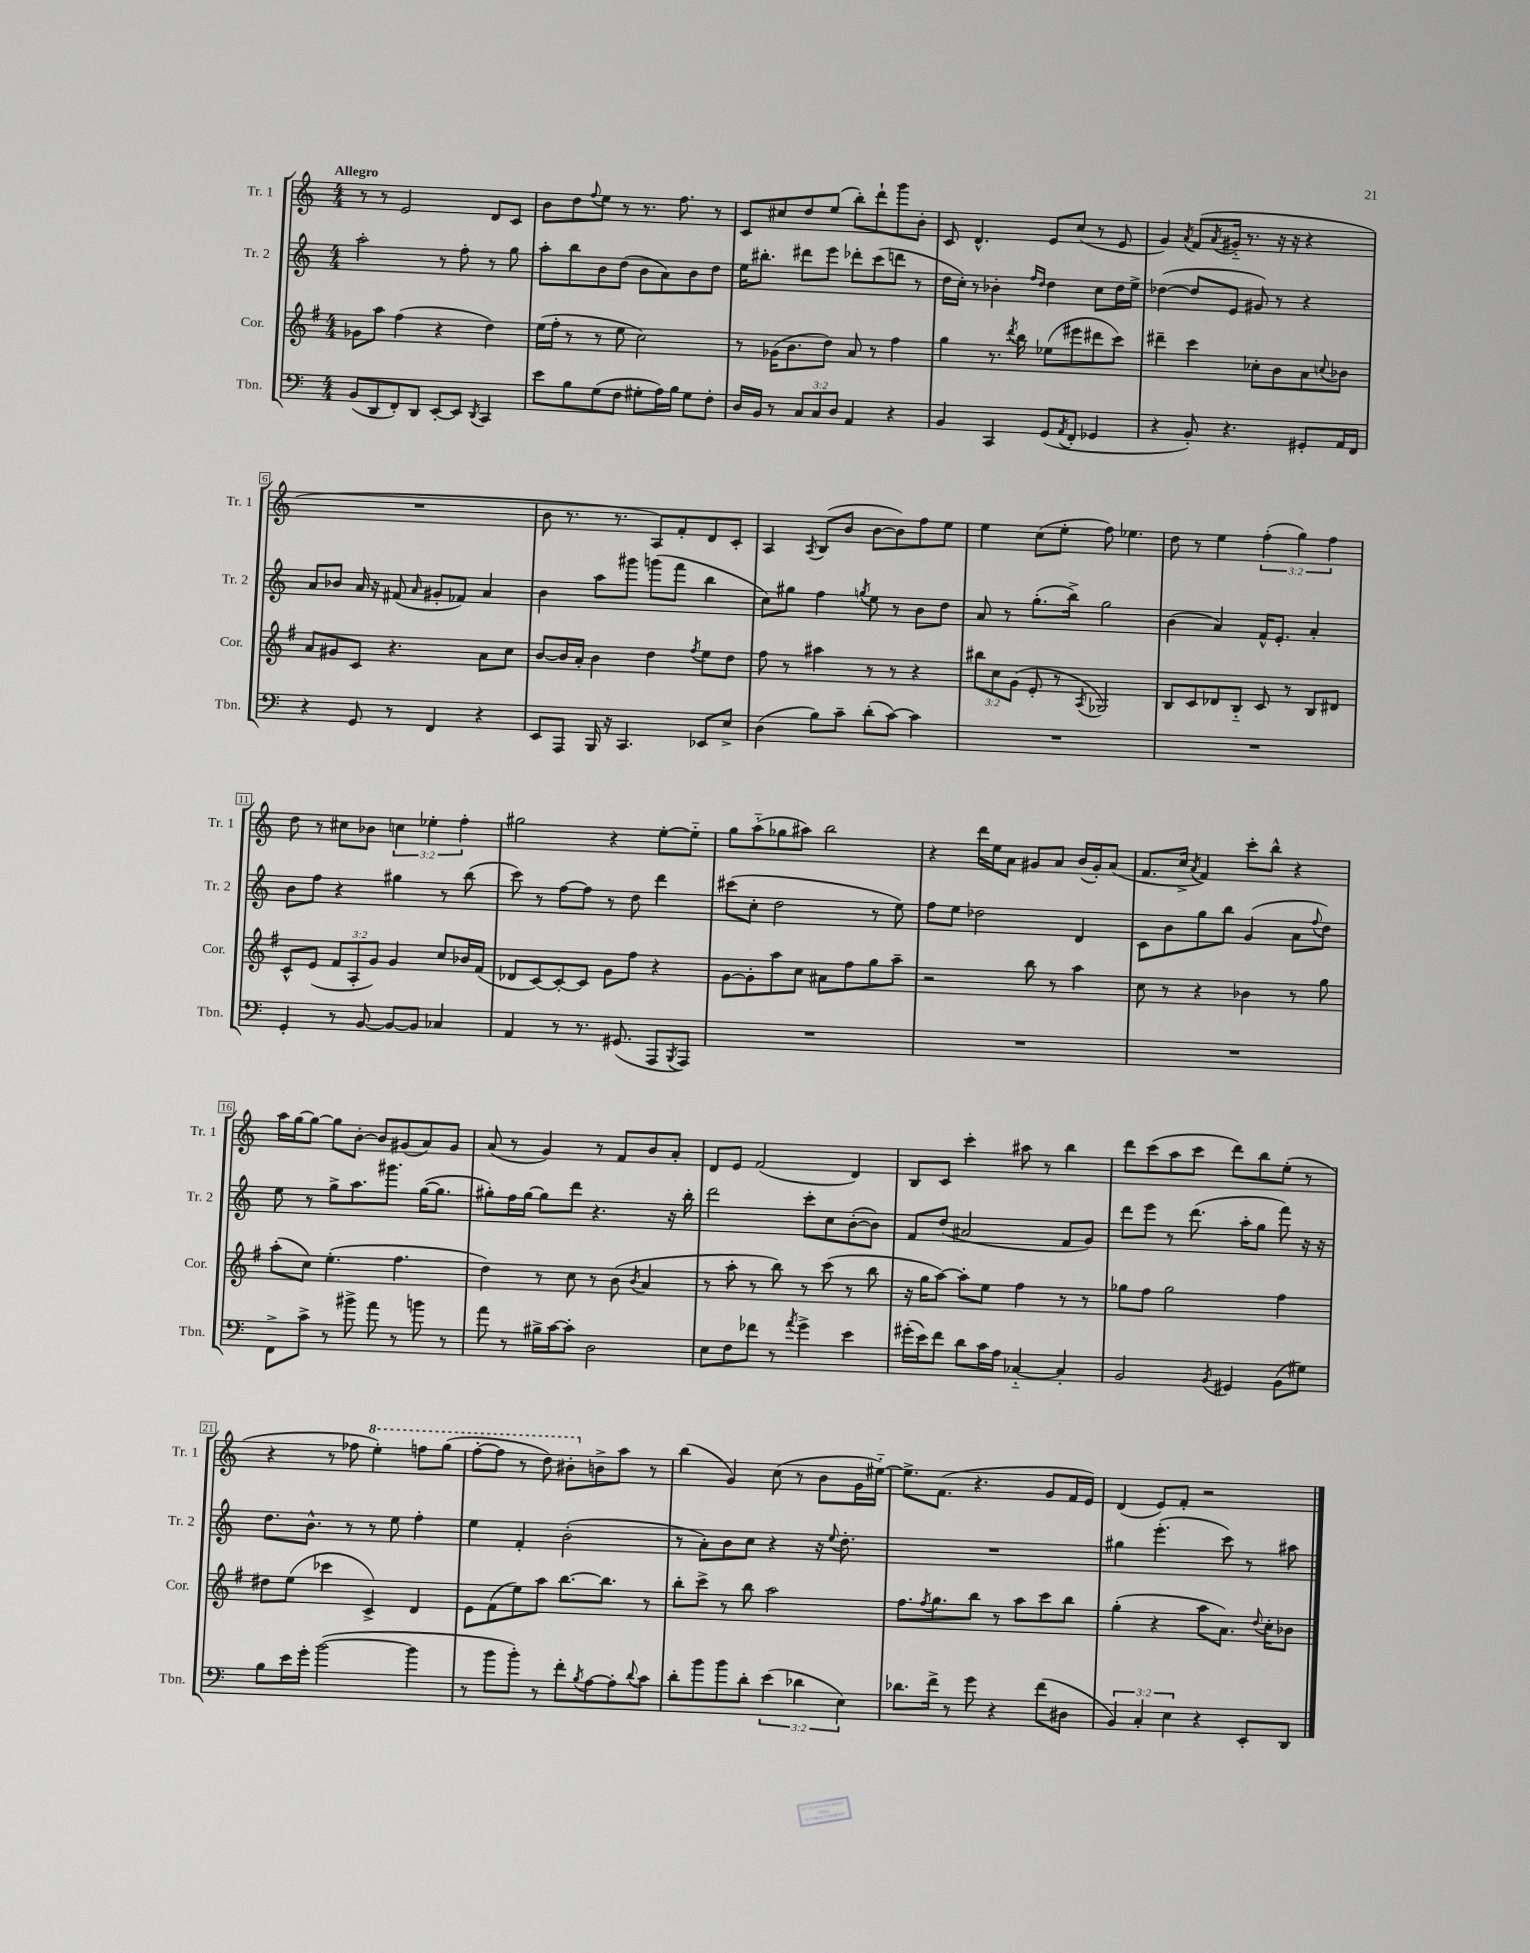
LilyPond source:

<<
\new StaffGroup <<
\new Staff = "s0" \with { instrumentName = "Tr. 1" shortInstrumentName = "Tr. 1" } {
    \clef treble \key c \major \numericTimeSignature \time 4/4 \override Staff.TupletNumber.text = #tuplet-number::calc-fraction-text \tempo "Allegro"
    r8 r8 e'2 d'8 c'8 |
    b'8 d''8 \appoggiatura { f''8 } e''8 r8 r8. f''8. r8 |
    c'8 cis''8 d''8 e''8( b''8-.) d'''8-! g'''8 b'8-. |
    c'8 d'4.-^ e'8 c''8( r8 e'8 |
    g'4) \acciaccatura { a'8 } f'8( \acciaccatura { a'8 } gis'16-_ r8. r16 r16 r4 |
    R1 |
    b'8 r8. r8. a8) f'8-. d'8 c'8-. |
    a4 \acciaccatura { a8 } b8( b'8 b'8~ b'8) f''8 e''8 |
    e''4 c''8( e''8-. f''8) ees''4. |
    d''8 r8 e''4 \tuplet 3/2 { f''4-.( g''4) f''4 } |
    d''8 r8 cis''8 bes'8 \tuplet 3/2 { c''4 ees''4-. f''4-. } |
    gis''2 r4 e''8~-. e''8-_ |
    g''8 a''8-_( ges''8 ais''8) b''2 |
    r4 d'''16 e''16 a'8 gis'8 a'8 b'16( gis'16-.) a'8( |
    f'8. c''16-> \acciaccatura { a'8 } f'4) c'''8-. b''8-^ r4 |
    a''16 g''16~ g''8~ g''8 b'8~-. b'8 gis'8( a'8) gis'8 |
    a'8( r8 g'4) r8 f'8 b'8 a'8-. |
    d'8 e'8 f'2( d'4) |
    b8 c'8 c'''4-. ais''8 r8 b''4 |
    d'''8 c'''8( a''8 c'''8 d'''8) b''8 e''8-.( r8 |
    r4 r8 fes''8 \ottava #1 e'''4-.) f'''!8 g'''8( |
    f'''8~-. f'''8 r8 d'''8) bis''8-. \ottava #0 b'!8-> a''8 r8 |
    b''4( g'4) c''8( r8 b'8 g'16 eis''16~-_) |
    eis''8.-> f'8.( r4. g'8 f'16 e'16) |
    d'4( e'8) f'8-. r2 \bar "|." |
}
\new Staff = "s1" \with { instrumentName = "Tr. 2" shortInstrumentName = "Tr. 2" } {
    \clef treble \key c \major \numericTimeSignature \time 4/4
    a''2-. r8 f''8-. r8 g''8 |
    a''8-. b''8 b'8 d''8( b'8 a'8) b'8 d''8 |
    e''16 bis''8.-. dis'''8 e'''8 des'''8-. c'''8( d'''8 r8 |
    d''16 c''16-.) r8 bes'4-. \grace { f''16 d''16 } d''4 c''8 d''16 e''16-> |
    des''4~( des''8 e'8 gis'8) r8 r4 |
    a'8 bes'8 a'16 r16 fis'8( \grace { a'16 } gis'8-. fes'8) a'4 |
    b'4 a''8 gis'''8 g'''8( f'''8 b''4 |
    c''8) gis''8 f''4 \acciaccatura { g''8 } e''8 r8 b'8 d''8 |
    a'8 r8 g''8.-.( b''16->) g''2 |
    b'4( a'4) f'16-^ e'8.-. a'4-. |
    b'8 f''8 r4 gis''4 r8 b''8( |
    c'''8) r8 f''8~ f''8 r8 d''8 d'''4 |
    cis'''8( c''8-. d''2 r8 e''8) |
    f''8 e''8 des''2 d'4 |
    c'8 b'8 g''8 b''8 g'4( a'8 \appoggiatura { f''8 } d''8) |
    e''8 r8 g''8-> a''8. gis'''8. g''16~( g''8. |
    gis''8-.) f''16 gis''16~ gis''8 d'''8 r4. r16 b''16-. |
    d'''2 c'''8-. c''8 b'8~-.( b'8) |
    f'8 d''8( ais'2 f'8 g'8) |
    d'''8 e'''8 r8 d'''8.( a''16-. g''8 f'''8) r16 r16 |
    d''8. b'8.-^ r8 r8 e''8 f''4-. |
    e''4 f'4-. b'2-.( |
    r8 a'8-.) b'8 c''8 r4 r16 \appoggiatura { e''8 } d''8.-. |
    R1 |
    gis''4 e'''4.-.( c'''8) r8 ais''8 \bar "|." |
}
\new Staff = "s2" \with { instrumentName = "Cor." shortInstrumentName = "Cor." } {
    \clef treble \key g \major \numericTimeSignature \time 4/4 \override Staff.TupletNumber.text = #tuplet-number::calc-fraction-text
    ges'8 a''8 fis''4( r4 d''4) |
    e''16( fis''16-. r8 r8 e''8 c''2) |
    r8 ges'16( b'8. d''8) a'8 r8 fis''4 |
    g''4 r8. \acciaccatura { d'''8 } b''16 ees''8( eis'''8 dis'''8 c'''8) |
    dis'''4-- c'''4 ces''8-. b'8 a'8 \appoggiatura { c''8 } bes'8 |
    a'8 gis'8 c'8 r4. a'8 c''8 |
    b'8~ b'16 a'16-. b'4 d''4 \acciaccatura { fis''8 } e''8 d''8 |
    fis''8 r8 ais''4 r8 r8 r4 |
    \tuplet 3/2 { bis''8 c''8 g'8( } e'8-. r8 \acciaccatura { a8 } ges2) |
    b8 c'8 des'8 b8-_ c'8 r8 b8 dis'8 |
    c'8-^ e'8( \tuplet 3/2 { fis'8 a8-. g'8) } g'4 c''8 bes'16 fis'16( |
    des'8 c'8~) c'8~-. c'8 g'8 fis''8 r4 |
    g'8~ g'8-. a''8 c''8 ais'8 fis''8 g''8 a''8-- |
    r2 b''8 r8 a''4 |
    c''8 r8 r4 bes'4 r8 g''8 |
    a''8-.( c''8) e''4.-.( fis''4. |
    d''4) r8 c''8 r8 b'8( \acciaccatura { b'8 } a'4 |
    r8 a''8-. r8 b''8) r8 c'''8( r8 b''8 |
    r16 g''16 a''8~) a''8-. e''8 fis''4 r8 r8 |
    ges''8 fis''8 ges''2 fis''4 |
    dis''8 e''8( ces'''4 c'4->) d'4 |
    e'8 fis'8( e''8) a''8 b''8.~ b''8. r8 |
    b''8-. c'''8-> r8 b''8 a''2 |
    fis''8. \acciaccatura { fis''8 } g''8. b''8 r8 a''8 c'''8 b''8 |
    g''4-.( r4 a''8 a'8.) \appoggiatura { d''8 } c''16-. bes'8 \bar "|." |
}
\new Staff = "s3" \with { instrumentName = "Tbn." shortInstrumentName = "Tbn." } {
    \clef bass \key c \major \numericTimeSignature \time 4/4 \override Staff.TupletNumber.text = #tuplet-number::calc-fraction-text
    b,8( d,8 f,8-.) d,8 e,8~-. e,8 \acciaccatura { d,8 } c,4 |
    e'8 b8 g8( f8 gis8-. a16) b16 gis8 f8-. |
    d16 b,16 r8 \tuplet 3/2 { c8 c8 d8 } a,4 r4 |
    b,4 c,4 g,8( \acciaccatura { a,8 } f,8-. ges,4 |
    r4 b,8-.) r4. gis,8-. a,16 f,16 |
    r4 g,8 r8 f,4 r4 |
    e,8 a,,8 b,,16 r16 c,4. ees,8 e8-> |
    d4( b8) c'8-- d'8-.( c'8~) c'4 |
    R1 |
    R1 |
    g,4-. r8 b,8~ b,8~ b,8 ces4 |
    a,4 r8 r8. gis,8.( a,,8 \acciaccatura { b,,8 } a,,8) |
    R1 |
    R1 |
    R1 |
    f,8-> c'8-> r8 bis'8-> a'8 r8 b'8 r8 |
    a'8 r8 bis16-> c'16~ c'8-. d2 |
    e8 f8 fes'8 r8 \acciaccatura { a'8 } g'4-> e'4 |
    gis'16-.( e'16) f'8 d'8 c'16 a16 ces4~-_ ces4-. |
    b,2 \acciaccatura { b,8 } gis,4 b,8( gis8) |
    b8 e'16 g'16-. b'2~( b'4 |
    r8 b'8 b'8-.) r8 f'8-. \acciaccatura { b8 } a8~ a8-. \appoggiatura { d'8 } c'8 |
    d'8-. b'8 b'8 d'8-. \tuplet 3/2 { e'4( des'4 e4) } |
    des'8. f'16-> r8 g'8 r4 f'8( dis8 |
    \tuplet 3/2 { b,4) c4-. e4 } r4 e,8-. d,8 \bar "|." |
}
>>
>>
\layout { \context { \Score \override BarNumber.stencil = #(make-stencil-boxer 0.1 0.3 ly:text-interface::print) } }
